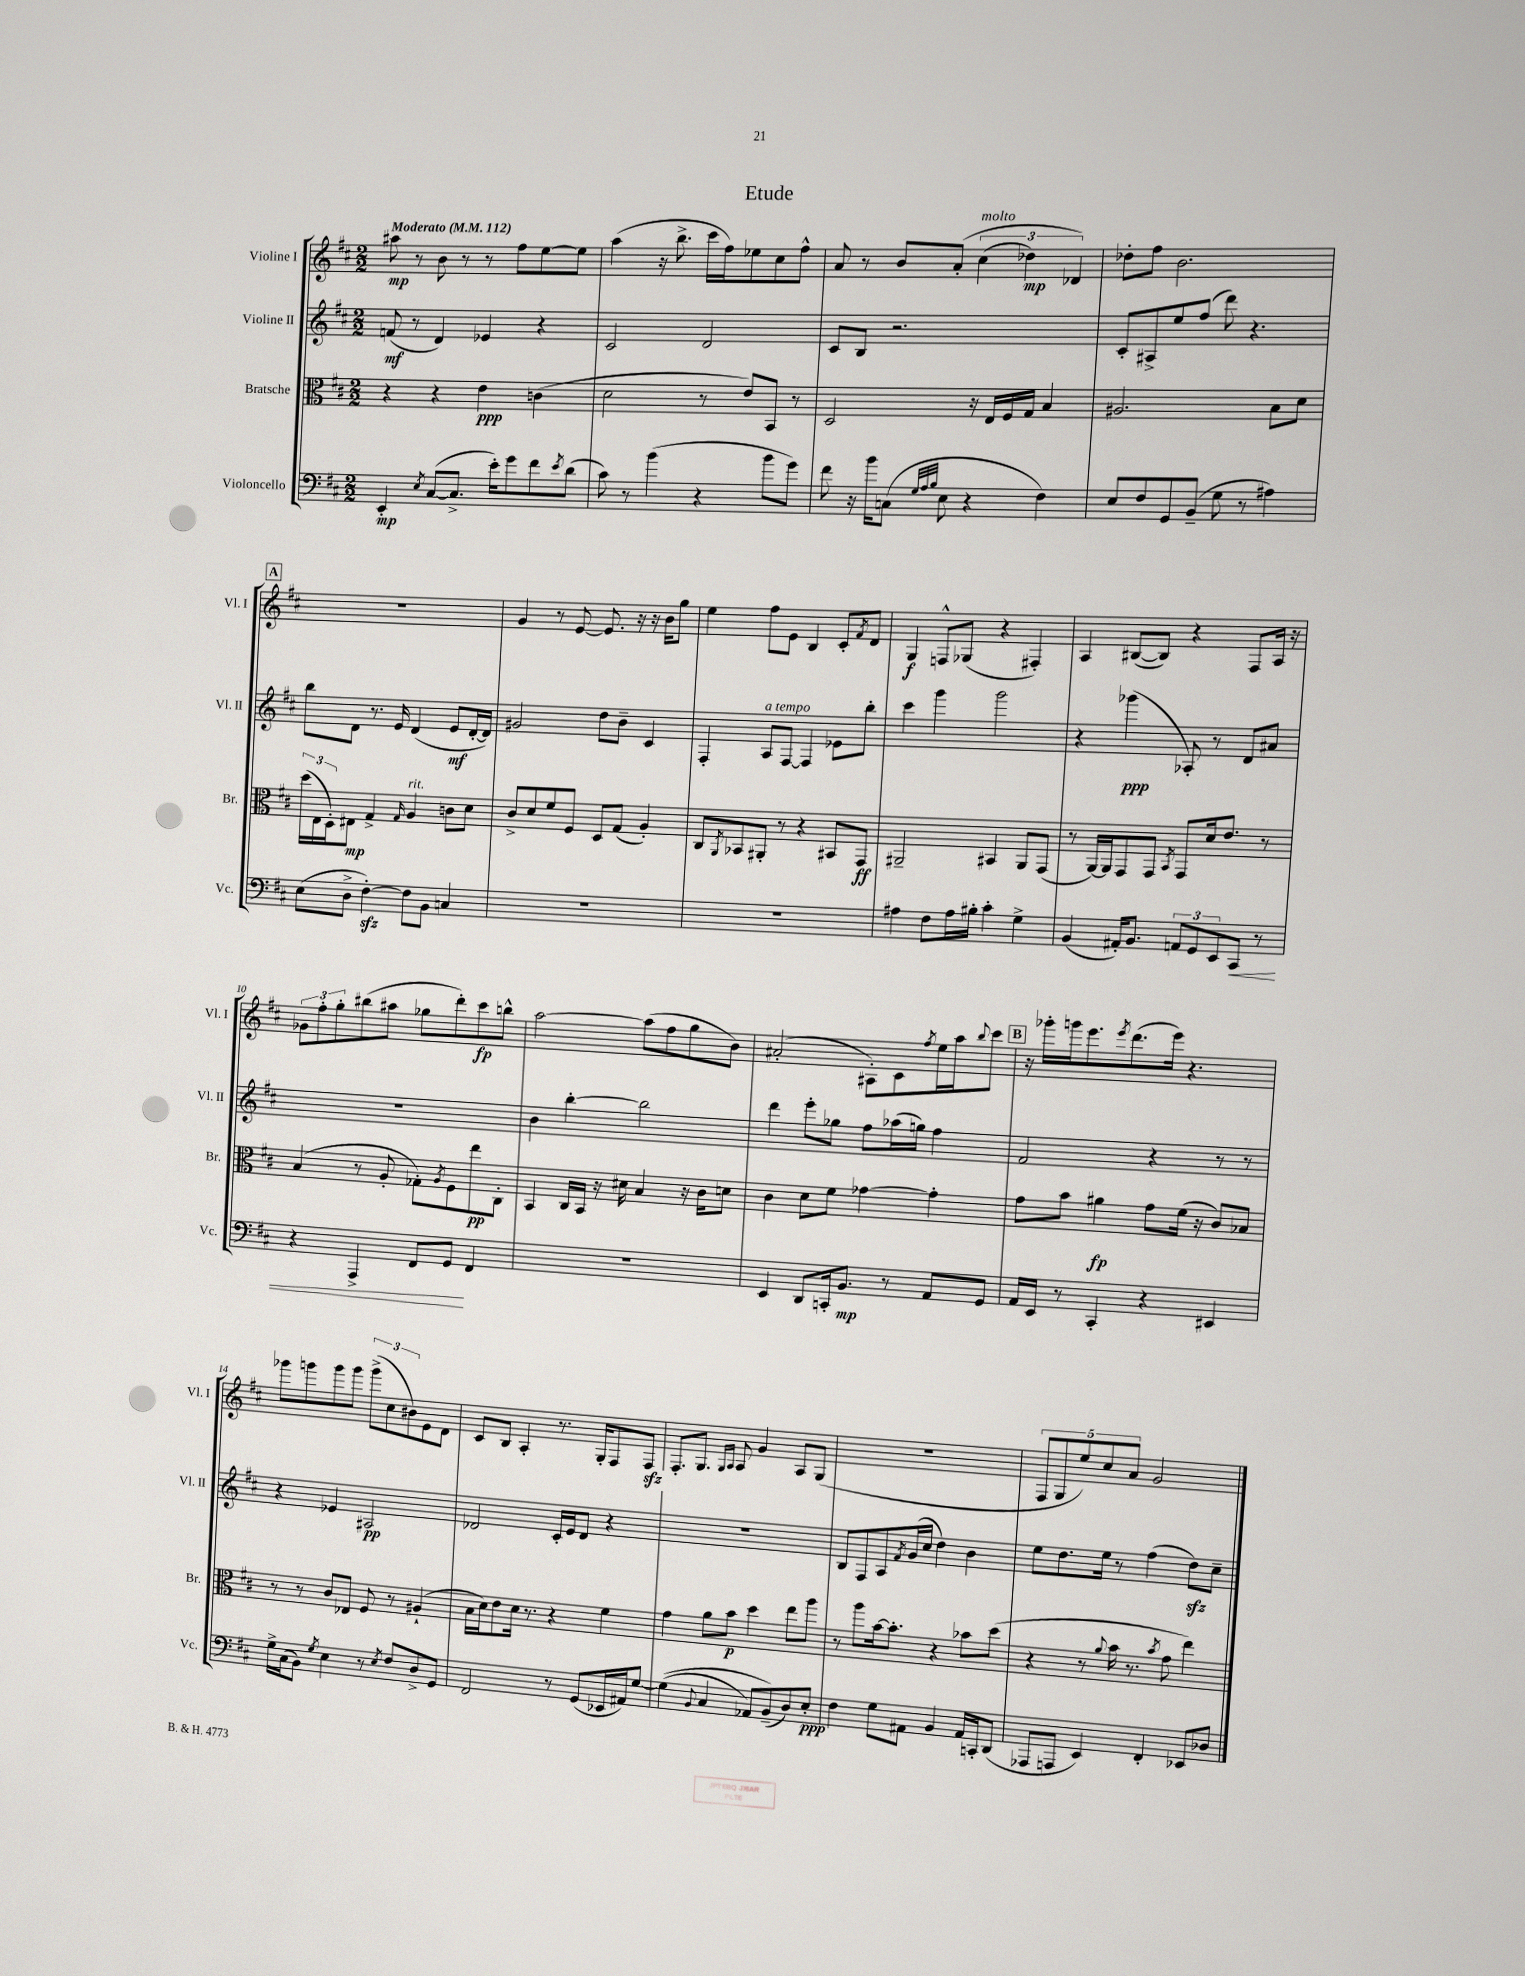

**kern	**kern	**kern	**kern
*staff4	*staff3	*staff2	*staff1
*clefF4	*clefC3	*clefG2	*clefG2
*k[f#c#]	*k[f#c#]	*k[f#c#]	*k[f#c#]
*M2/2	*M2/2	*M2/2	*M2/2
*MM112	*MM112	*MM112	*MM112
4EE'	4r	(8f	8aa#
.	.	8r	8r
8qE	.	.	.
([8C#	4r	4d)	8b
8.C#^]	.	.	8r
.	4e	4e-	8r
16e')	.	.	.
8g	.	.	8ff#
8f#	(4c	4r	[8ee
8qe	.	.	.
(8d	.	.	8ee]
=	=	=	=
8c#)	2d	2c#	(4aa
8r	.	.	.
(4b	.	.	16r
.	.	.	8.bb^
4r	8r	2d	16ccc#
.	.	.	16ff#)
.	8e)	.	8ee-
8b	8BB	.	8cc#
8g)	8r	.	8ff#^^
=	=	=	=
8f#	2D	8c#	8a
16r	.	8B	8r
16b	.	.	.
(8C	.	2.r	8b
32qqG	.	.	.
32qqA	.	.	.
32qqB	.	.	.
8E	.	.	&(8a'
4r	16r	.	(6cc#
.	16E	.	.
.	16F#	.	.
.	.	.	6dd-)
.	16G	.	.
4F#)	4B	.	.
.	.	.	6d-&)
=	=	=	=
8E	2.A#	8c#'	8dd-'
8F#	.	8A#^	8ff#
8GG	.	8ee	2.b
(8BB~	.	(8ff#	.
8G	.	8ddd)	.
8r	.	4.r	.
4A#)	8B	.	.
.	8d	.	.
=	=	=	=
(8E	(24dd	8bb	1r
.	24E	.	.
.	24D')	.	.
8D^	8E#	8d	.
[4F#')	4G^	8.r	.
.	.	16e	.
.	16qqG	.	.
8F#]	4A	(4d	.
8BB	.	.	.
4C	8c	8e	.
.	8d	[16d'	.
.	.	16d])	.
=	=	=	=
1r	8c#^	2g#	4g
.	8d	.	.
.	8f#	.	8r
.	8F#	.	[8e
.	8D	8dd	8.e]
.	(8G	8b~	.
.	.	.	16r
.	4A')	4c#	16r
.	.	.	16b
.	.	.	8gg
=	=	=	=
1r	8C#	4F#'	4ee
.	8qAA	.	.
.	8BB-	.	.
.	8AA#'	8A	8ff#
.	8r	[8F#	8e
.	4r	4F#]	4B
.	8BB#	8e-	8c#'
.	.	.	8qf#
.	8GG	8bb'	8d
=	=	=	=
4A#	2AA#~	4ccc#	4G
8F#	.	4ggg	8F^^
16A#	.	.	(8G-
16B#'	.	.	.
4c#'	4BB#	2ggg	4r
4G^	8AA#	.	4F#')
.	(8GG	.	.
=	=	=	=
(4BB	8r	4r	4A
.	[16AA)	.	.
.	16AA]	.	.
16AA#')	8GG	(4ggg-	([8B#
8.BB	.	.	.
.	8GG	.	8B#])
.	8qBB	.	.
12AA	8GG	8A-')	4r
12GG	.	.	.
.	16d	8r	.
12EE	.	.	.
.	8.e	.	.
8CC#	.	8d	8F#
8r	8r	8a#	16A
.	.	.	16r
=	=	=	=
4r	(4B	1r	12g-
.	.	.	12ff#'
.	.	.	12gg'
4AAA^	8r	.	(8bb#
.	8A'	.	8aa#
8FF#	8G-')	.	8gg-
.	8qA	.	.
8GG	8F#	.	8ddd')
4FF#	8ee	.	8ccc#
.	8C#'	.	8bb^^
=	=	=	=
1r	4BB	4b	[2aa
.	16C#	[4bb'	.
.	16BB	.	.
.	16r	.	.
.	16d#	.	.
.	4B	2bb]	(8aa]
.	.	.	8ff#
.	16r	.	8gg
.	16c#	.	.
.	8d	.	8b)
=	=	=	=
4EE	4c#	4ddd	(2a#'
8DD	8d	8eee'	.
16CC'	8f#	8gg-	.
8.BB	.	.	.
.	[4g-	8ff#	8A#')
8r	.	(16aa-	8c#
.	.	16gg)	.
.	.	.	8qff#
8AA	4g-']	4ff#	16ee
.	.	.	16aa
.	.	.	8qqbb
8GG	.	.	8ccc#
=	=	=	=
16AA	8g	2f#	16r
16EE	.	.	16ggg-'
8r	8b	.	16ggg
.	.	.	8.eee
4CC#'	4a#	.	.
.	.	.	8qeee
.	.	.	(8.ddd
4r	8g	4r	.
.	.	.	16eee)
.	(16f#	.	4.r
.	16r	.	.
4EE#	8c#)	8r	.
.	8B-	8r	.
=	=	=	=
16G^	8r	4r	8ggg-
(16C#	.	.	.
8BB)	8r	.	8ggg
8qG	.	.	.
4E	8c#	4e-	8ggg
.	8E-	.	8ggg
8r	8F#	2A#	(12ggg^
.	.	.	12cc#
8qE	.	.	.
8F#	8r	.	.
.	.	.	12b#)
8D^	(4A#`	.	8e
8GG	.	.	8d
=	=	=	=
2FF#	16B	2d-	8c#
.	16d)	.	.
.	8e	.	8B
.	16d	.	4A'
.	8.r	.	.
8r	4r	16c#'	8.r
.	.	16e	.
(8GG	.	8d-	.
.	.	.	16G'
16EE-	4f#	4r	8F#
16AA#)	.	.	.
[8G	.	.	8F#
=	=	=	=
&((4G]	4g	1r	8.F#'
.	.	.	8.G
8qqBB	.	.	.
4C#	8a	.	.
.	.	.	16qqG
.	.	.	16qqA
.	8b	.	8A
8AA-)	4dd	.	4g
(8BB~&)	.	.	.
8D)	8ee	.	8A
8E'	8aa	.	(8G
=	=	=	=
4F#	8r	8B	1r
.	8aa	8F#	.
8G	[16b	8A	.
.	8.b']	.	.
.	.	8qf#	.
8AA#	.	(16g	.
.	.	16cc#	.
4BB	4r	4dd)	.
16AA#	8b-	4b	.
16CC'	.	.	.
(8DD	(8dd	.	.
=	=	=	=
8AAA-	4r	8ee	10F#
.	.	.	10G
8AAA	.	8.dd	.
.	.	.	10ee)
4EE)	8r	.	.
.	.	.	10cc#
.	.	16ee	.
.	8qqa	.	.
.	16b	8r	.
.	.	.	10a
.	8.r	.	.
4FF#'	.	(4ff#	2g
.	8qb	.	.
.	8g	.	.
8EE-	4ee)	8dd)	.
8D-	.	8cc#~	.
==	==	==	==
*-	*-	*-	*-
